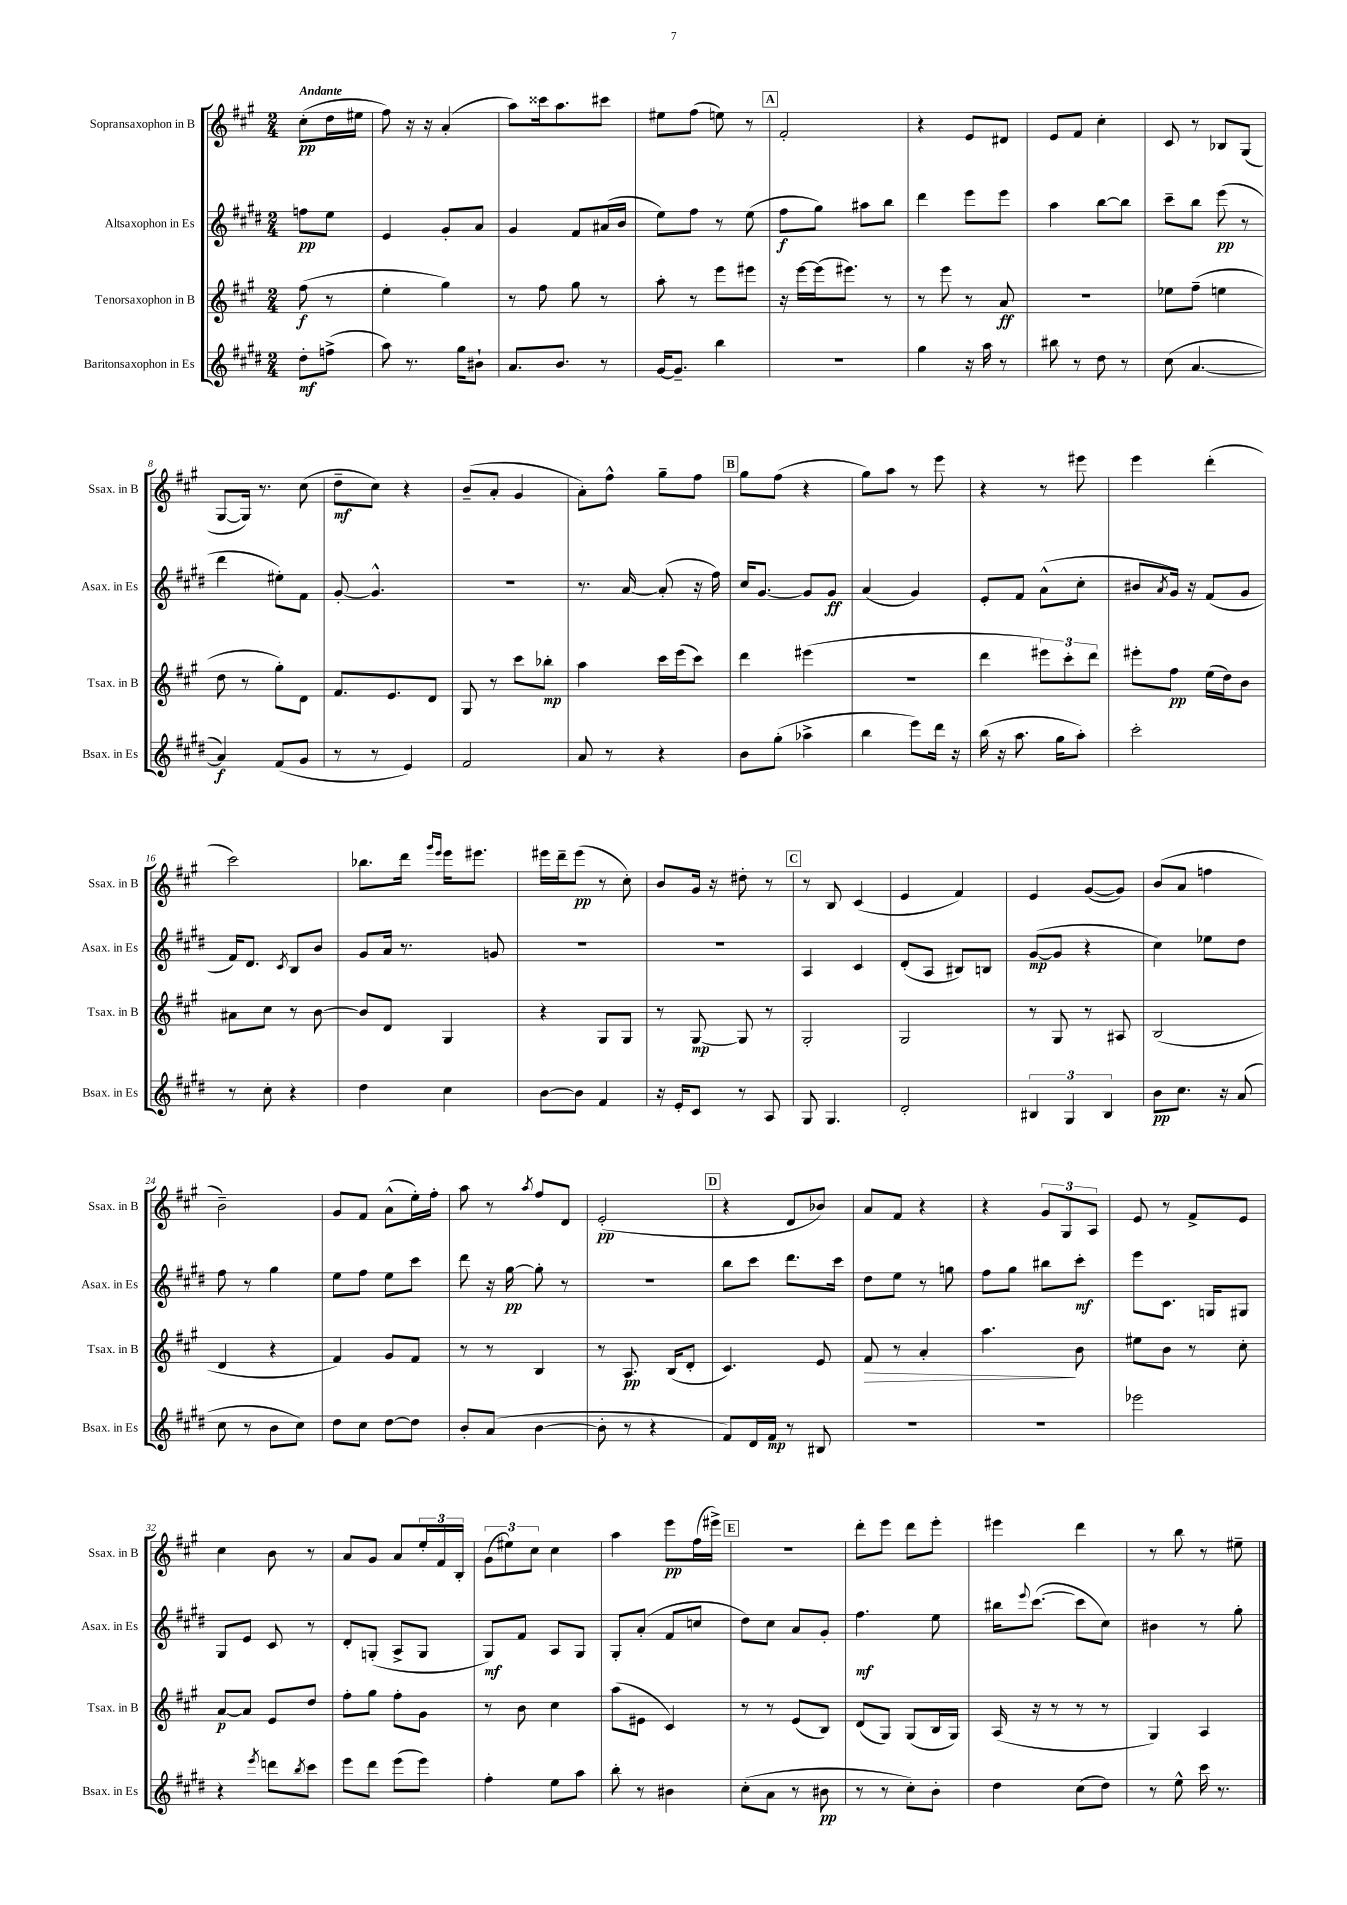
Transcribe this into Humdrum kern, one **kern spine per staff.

**kern	**dynam	**kern	**dynam	**kern	**dynam	**kern	**dynam
*part4	*part4	*part3	*part3	*part2	*part2	*part1	*part1
*staff4	*staff4	*staff3	*staff3	*staff2	*staff2	*staff1	*staff1
*I"Baritonsaxophon in Es	*	*I"Tenorsaxophon in B	*	*I"Altsaxophon in Es	*	*I"Sopransaxophon in B	*
*I'Bsax. in Es	*	*I'Tsax. in B	*	*I'Asax. in Es	*	*I'Ssax. in B	*
*clefG2	*	*clefG2	*	*clefG2	*	*clefG2	*
*k[f#c#g#d#]	*	*k[f#c#g#]	*	*k[f#c#g#d#]	*	*k[f#c#g#]	*
*M2/4	*	*M2/4	*	*M2/4	*	*M2/4	*
=	=	=	=	=	=	=	=
!	!	!	!	!	!	!LO:TX:a:B:t=Andante	!
8dd#'\L	mf	(8ff#\	f	8ffn\L	pp	(8cc#'\L	pp
(8ffn^\J	.	8r	.	8ee\J	.	16dd\L	.
.	.	.	.	.	.	16ee#X\JJ	.
=1	=1	=1	=1	=1	=1	=1	=1
8aa\)	.	4ee'\	.	4e/	.	8ff#\)	.
8.r	.	.	.	.	.	16r	.
.	.	.	.	.	.	16r	.
.	.	4gg#\)	.	8g#'/L	.	(4a'/	.
16gg#\KL	.	.	.	.	.	.	.
8b#X`\J	.	.	.	8a/J	.	.	.
=2	=2	=2	=2	=2	=2	=2	=2
8.a/L	.	8r	.	4g#/	.	8aa\L)	.
.	.	8ff#\	.	.	.	16ccc##X\k	.
8.b/J	.	.	.	.	.	8.aa\	.
.	.	8gg#\	.	8f#/L	.	.	.
8r	.	8r	.	(16a#X/L	.	8ccc#X\J	.
.	.	.	.	16b/JJ	.	.	.
=3	=3	=3	=3	=3	=3	=3	=3
[16g#/KL	.	8aa'\	.	8ee\L)	.	8ee#X\L	.
8.g#~/J]	.	.	.	.	.	.	.
.	.	8r	.	8ff#\J	.	(8ff#\J	.
4bb\	.	8eee\L	.	8r	.	8een\)	.
.	.	8eee#X\J	.	(8ee\	.	8r	.
!!LO:REH:place=s1:t=A
=4	=4	=4	=4	=4	=4	=4	=4
2r	.	16r	.	8ff#\L	f	2f#'/	.
.	.	[16eee\LL	.	.	.	.	.
.	.	(16eee\J]	.	8gg#\J)	.	.	.
.	.	8.eee#X\J)	.	.	.	.	.
.	.	.	.	8aa#X\L	.	.	.
.	.	8r	.	8bb\J	.	.	.
=5	=5	=5	=5	=5	=5	=5	=5
4gg#\	.	8r	.	4ddd#\	.	4r	.
.	.	8eee\	.	.	.	.	.
16r	.	8r	.	8eee\L	.	8e/L	.
16aa\	.	.	.	.	.	.	.
8r	.	8a/	ff	8eee\J	.	8d#X/J	.
=6	=6	=6	=6	=6	=6	=6	=6
8bb#X\	.	2r	.	4aa\	.	8e/L	.
8r	.	.	.	.	.	8f#/J	.
8dd#\	.	.	.	[8bb\L	.	4cc#'\	.
8r	.	.	.	8bb\J]	.	.	.
=7	=7	=7	=7	=7	=7	=7	=7
(8cc#\	.	8ee-X\L	.	8ccc#~\L	.	8c#/	.
[4.a/	.	(8ff#~\J	.	8bb\J	.	8r	.
.	.	4een\	.	(8eee\	pp	8B-X/L	.
.	.	.	.	8r	.	(8G#/J	.
!!LO:LB:g=z
=8	=8	=8	=8	=8	=8	=8	=8
4a/])	f	8dd\	.	4ddd#\	.	[8G#/L	.
.	.	8r	.	.	.	16G#/Jk])	.
.	.	.	.	.	.	8.r	.
(8f#/L	.	8gg#'\L)	.	8ee#X'\L)	.	.	.
8g#/J	.	8d\J	.	8f#\J	.	(8cc#\	.
=9	=9	=9	=9	=9	=9	=9	=9
8r	.	8.f#/L	.	[8g#'/	.	8dd~\L	mf
8r	.	.	.	4.g#^^/]	.	8cc#\J)	.
.	.	8.e/	.	.	.	.	.
4e/)	.	.	.	.	.	4r	.
.	.	8d/J	.	.	.	.	.
=10	=10	=10	=10	=10	=10	=10	=10
2f#/	.	8G#/	.	2r	.	(8b~/L	.
.	.	8r	.	.	.	8a'/J	.
.	.	8ccc#\L	.	.	.	4g#/	.
.	.	8bb-X'\J	mp	.	.	.	.
=11	=11	=11	=11	=11	=11	=11	=11
8a/	.	4aa\	.	8.r	.	8a'\L)	.
8r	.	.	.	.	.	8ff#^^\J	.
.	.	.	.	[16a/	.	.	.
4r	.	16ccc#\LL	.	(8a'/]	.	8gg#~\L	.
.	.	(16eee\J	.	.	.	.	.
.	.	8ccc#\J)	.	16r	.	8ff#\J	.
.	.	.	.	16ff#\)	.	.	.
!!LO:REH:place=s1:t=B
=12	=12	=12	=12	=12	=12	=12	=12
8b\L	.	4ddd\	.	16cc#/KL	.	8gg#\L	.
.	.	.	.	[8.g#/J	.	.	.
(8gg#'\J	.	.	.	.	.	(8ff#\J	.
4aa-X^\	.	(4eee#X\	.	8g#/L]	.	4r	.
.	.	.	.	8g#/J	ff	.	.
=13	=13	=13	=13	=13	=13	=13	=13
4bb\	.	2r	.	(4a/	.	8gg#\L)	.
.	.	.	.	.	.	8aa\J	.
8eee\L)	.	.	.	4g#/)	.	8r	.
16ddd#\Jk	.	.	.	.	.	8eee\	.
16r	.	.	.	.	.	.	.
=14	=14	=14	=14	=14	=14	=14	=14
(16bb\	.	4ddd\	.	8e'/L	.	4r	.
16r	.	.	.	.	.	.	.
8.aa\	.	.	.	8f#/J	.	.	.
.	.	12eee#X\L)	.	(8a^^\L	.	8r	.
16gg#\KL	.	.	.	.	.	.	.
.	.	12ccc#'\	.	.	.	.	.
8aa'\J)	.	.	.	8cc#'\J	.	8eee#X\	.
.	.	12ddd\J	.	.	.	.	.
=15	=15	=15	=15	=15	=15	=15	=15
2ccc#'\	.	8eee#X'\L	.	8b#X/L	.	4eee\	.
.	.	.	.	8qa/	.	.	.
.	.	8ff#\J	pp	16g#/Jk)	.	.	.
.	.	.	.	16r	.	.	.
.	.	(16ee\LL	.	(8f#/L	.	(4ddd'\	.
.	.	16dd\J)	.	.	.	.	.
.	.	8b\J	.	8g#/J	.	.	.
!!LO:LB:g=z
=16	=16	=16	=16	=16	=16	=16	=16
8r	.	8a#X\L	.	16f#/KL)	.	2ccc#\)	.
.	.	.	.	8.d#/J	.	.	.
8cc#'\	.	8cc#\J	.	.	.	.	.
.	.	.	.	8qc#/	.	.	.
4r	.	8r	.	8B/L	.	.	.
.	.	[8b\	.	8b/J	.	.	.
=17	=17	=17	=17	=17	=17	=17	=17
4dd#\	.	8b/L]	.	8g#/L	.	8.bb-X\L	.
.	.	8d/J	.	16a/Jk	.	.	.
.	.	.	.	8.r	.	16ddd\Jk	.
.	.	.	.	.	.	16qqggg#/LL	.
.	.	.	.	.	.	16qqeee/JJ	.
4cc#\	.	4G#/	.	.	.	16eee\KL	.
.	.	.	.	.	.	8.eee#X\J	.
.	.	.	.	8gn/	.	.	.
=18	=18	=18	=18	=18	=18	=18	=18
[8b\L	.	4r	.	2r	.	16eee#X\LL	.
.	.	.	.	.	.	16ddd~\J	.
8b\J]	.	.	.	.	.	(8eee#\J	pp
4f#/	.	8G#/L	.	.	.	8r	.
.	.	8G#/J	.	.	.	8cc#'\)	.
=19	=19	=19	=19	=19	=19	=19	=19
16r	.	8r	.	2r	.	8b/L	.
16e'/KL	.	.	.	.	.	.	.
8c#/J	.	[8G#/	mp	.	.	16g#/Jk	.
.	.	.	.	.	.	16r	.
8r	.	8G#/]	.	.	.	8dd#X'\	.
8A/	.	8r	.	.	.	8r	.
!!LO:REH:place=s1:t=C
=20	=20	=20	=20	=20	=20	=20	=20
8G#/	.	2G#'/	.	4A/	.	8r	.
4.G#/	.	.	.	.	.	8B/	.
.	.	.	.	4c#/	.	(4c#/	.
=21	=21	=21	=21	=21	=21	=21	=21
2d#'/	.	2G#/	.	(8d#'/L	.	4e/	.
.	.	.	.	8A/J	.	.	.
.	.	.	.	8B#X/L)	.	4f#/)	.
.	.	.	.	8Bn/J	.	.	.
=22	=22	=22	=22	=22	=22	=22	=22
6B#X/	.	8r	.	([8g#/L	mp	4e/	.
.	.	8G#/	.	8g#/J]	.	.	.
6G#/	.	.	.	.	.	.	.
.	.	8r	.	4r	.	([8g#/L	.
6B#/	.	.	.	.	.	.	.
.	.	8A#X/	.	.	.	8g#/J])	.
=23	=23	=23	=23	=23	=23	=23	=23
8b\L	pp	(2B/	.	4cc#\)	.	(8b/L	.
8.cc#\J	.	.	.	.	.	8a/J	.
.	.	.	.	8ee-X\L	.	4ffn\	.
16r	.	.	.	.	.	.	.
(8a/	.	.	.	8dd#\J	.	.	.
!!LO:LB:g=z
=24	=24	=24	=24	=24	=24	=24	=24
8cc#\	.	4d/	.	8ff#\	.	2b~\)	.
8r	.	.	.	8r	.	.	.
8b\L	.	4r	.	4gg#\	.	.	.
8cc#\J)	.	.	.	.	.	.	.
=25	=25	=25	=25	=25	=25	=25	=25
8dd#\L	.	4f#/)	.	8ee\L	.	8g#/L	.
8cc#\J	.	.	.	8ff#\J	.	8f#/J	.
[8dd#\L	.	8g#/L	.	8ee\L	.	(8a^^\L	.
8dd#\J]	.	8f#/J	.	8ccc#\J	.	16ee'\L)	.
.	.	.	.	.	.	16ff#'\JJ	.
=26	=26	=26	=26	=26	=26	=26	=26
8b'/L	.	8r	.	8ddd#\	.	8aa\	.
(8a/J	.	8r	.	16r	.	8r	.
.	.	.	.	[16gg#\	pp	.	.
.	.	.	.	.	.	8qaa/	.
[4b\	.	4B/	.	8gg#'\]	.	8ff#/L	.
.	.	.	.	8r	.	8d/J	.
=27	=27	=27	=27	=27	=27	=27	=27
8b'\]	.	8r	.	2r	.	(2e'/	pp
8r	.	8.A/	pp	.	.	.	.
4r	.	.	.	.	.	.	.
.	.	(16B/KL	.	.	.	.	.
.	.	8d'/J	.	.	.	.	.
!!LO:REH:place=s1:t=D
=28	=28	=28	=28	=28	=28	=28	=28
8f#/L)	.	4.c#/)	.	8bb\L	.	4r	.
16d#/L	.	.	.	8ccc#\J	.	.	.
16f#/JJ	mp	.	.	.	.	.	.
8r	.	.	.	8.ddd#\L	.	8d/L	.
8B#X/	.	8e/	.	.	.	8b-X/J)	.
.	.	.	.	16ccc#\Jk	.	.	.
=29	=29	=29	=29	=29	=29	=29	=29
!	!	!	!LO:HP:b	!	!	!	!
2r	.	8f#/	>	8dd#\L	.	8a/L	.
.	.	8r	.	8ee\J	.	8f#/J	.
.	.	4a'/	.	8r	.	4r	.
.	.	.	.	8ggn\	.	.	.
=30	=30	=30	=30	=30	=30	=30	=30
2r	.	4.aa\	.	8ff#\L	.	4r	.
.	.	.	.	8gg#\J	.	.	.
.	.	.	.	8bb#X\L	.	12g#/L	.
.	.	.	.	.	.	12G#/	.
.	.	8b\	]	8ccc#'\J	mf	.	.
.	.	.	.	.	.	12A/J	.
=31	=31	=31	=31	=31	=31	=31	=31
2eee-X\	.	8ee#X\L	.	8eee\L	.	8e/	.
.	.	8b\J	.	8.c#\J	.	8r	.
.	.	8r	.	.	.	8f#^/L	.
.	.	.	.	16Gn/KL	.	.	.
.	.	8cc#'\	.	8G#X/J	.	8e/J	.
!!LO:LB:g=z
=32	=32	=32	=32	=32	=32	=32	=32
4r	.	[8a/L	p	8G#/L	.	4cc#\	.
.	.	8a/J]	.	8e/J	.	.	.
8qeee/	.	.	.	.	.	.	.
8dddn\L	.	8e/L	.	8c#/	.	8b\	.
8qbb/	.	.	.	.	.	.	.
8ccc#\J	.	8dd/J	.	8r	.	8r	.
=33	=33	=33	=33	=33	=33	=33	=33
8eee\L	.	8ff#'\L	.	8d#'/L	.	8a/L	.
8ddd#\J	.	8gg#\J	.	(8Gn'/J	.	8g#/J	.
(8eee\L	.	8ff#'\L	.	8A^/L	.	8a/L	.
8eee\J)	.	8g#\J	.	8G/J	.	24ee'/L	.
.	.	.	.	.	.	24f#/	.
.	.	.	.	.	.	24B'/JJ	.
=34	=34	=34	=34	=34	=34	=34	=34
4ff#'\	.	8r	.	8G#/L)	mf	(12g#\L	.
.	.	.	.	.	.	12ee#X\)	.
.	.	8b\	.	8f#/J	.	.	.
.	.	.	.	.	.	12cc#\J	.
8ee\L	.	4cc#\	.	8A/L	.	4cc#\	.
8aa\J	.	.	.	8G#/J	.	.	.
=35	=35	=35	=35	=35	=35	=35	=35
8bb'\	.	(8aa\L	.	8G#'/L	.	4aa\	.
8r	.	8e#X\J	.	(8a'/J	.	.	.
4b#X\	.	4c#/)	.	8f#/L	.	8eee\L	pp
.	.	.	.	8ccn/J	.	(16ff#\L	.
.	.	.	.	.	.	16eee#X^\JJ)	.
!!LO:REH:place=s1:t=E
=36	=36	=36	=36	=36	=36	=36	=36
(8cc#'\L	.	8r	.	8dd#\L)	.	2r	.
8a\J	.	8r	.	8cc#\J	.	.	.
8r	.	(8e/L	.	8a/L	.	.	.
8b#X\	pp	8B/J)	.	8g#'/J	.	.	.
=37	=37	=37	=37	=37	=37	=37	=37
8r	.	(8d/L	.	4.ff#\	mf	8ddd'\L	.
8r	.	8G#/J)	.	.	.	8eee\J	.
8cc#'\L)	.	(8G#/L	.	.	.	8ddd\L	.
8b'\J	.	16B/L	.	8ee\	.	8eee'\J	.
.	.	16G#/JJ)	.	.	.	.	.
=38	=38	=38	=38	=38	=38	=38	=38
4dd#\	.	(16A/	.	16bb#X\KL	.	4eee#X\	.
.	.	.	.	8qqeee/	.	.	.
.	.	16r	.	([8.ccc#\J	.	.	.
.	.	8r	.	.	.	.	.
(8cc#\L	.	8r	.	8ccc#\L]	.	4ddd\	.
8dd#\J)	.	8r	.	8cc#\J)	.	.	.
=39	=39	=39	=39	=39	=39	=39	=39
8r	.	4G#/)	.	4b#X\	.	8r	.
8ee^^\	.	.	.	.	.	8bb\	.
16ccc#\	.	4A/	.	8r	.	8r	.
8.r	.	.	.	.	.	.	.
.	.	.	.	8gg#'\	.	8ee#X~\	.
==	==	==	==	==	==	==	==
*-	*-	*-	*-	*-	*-	*-	*-
